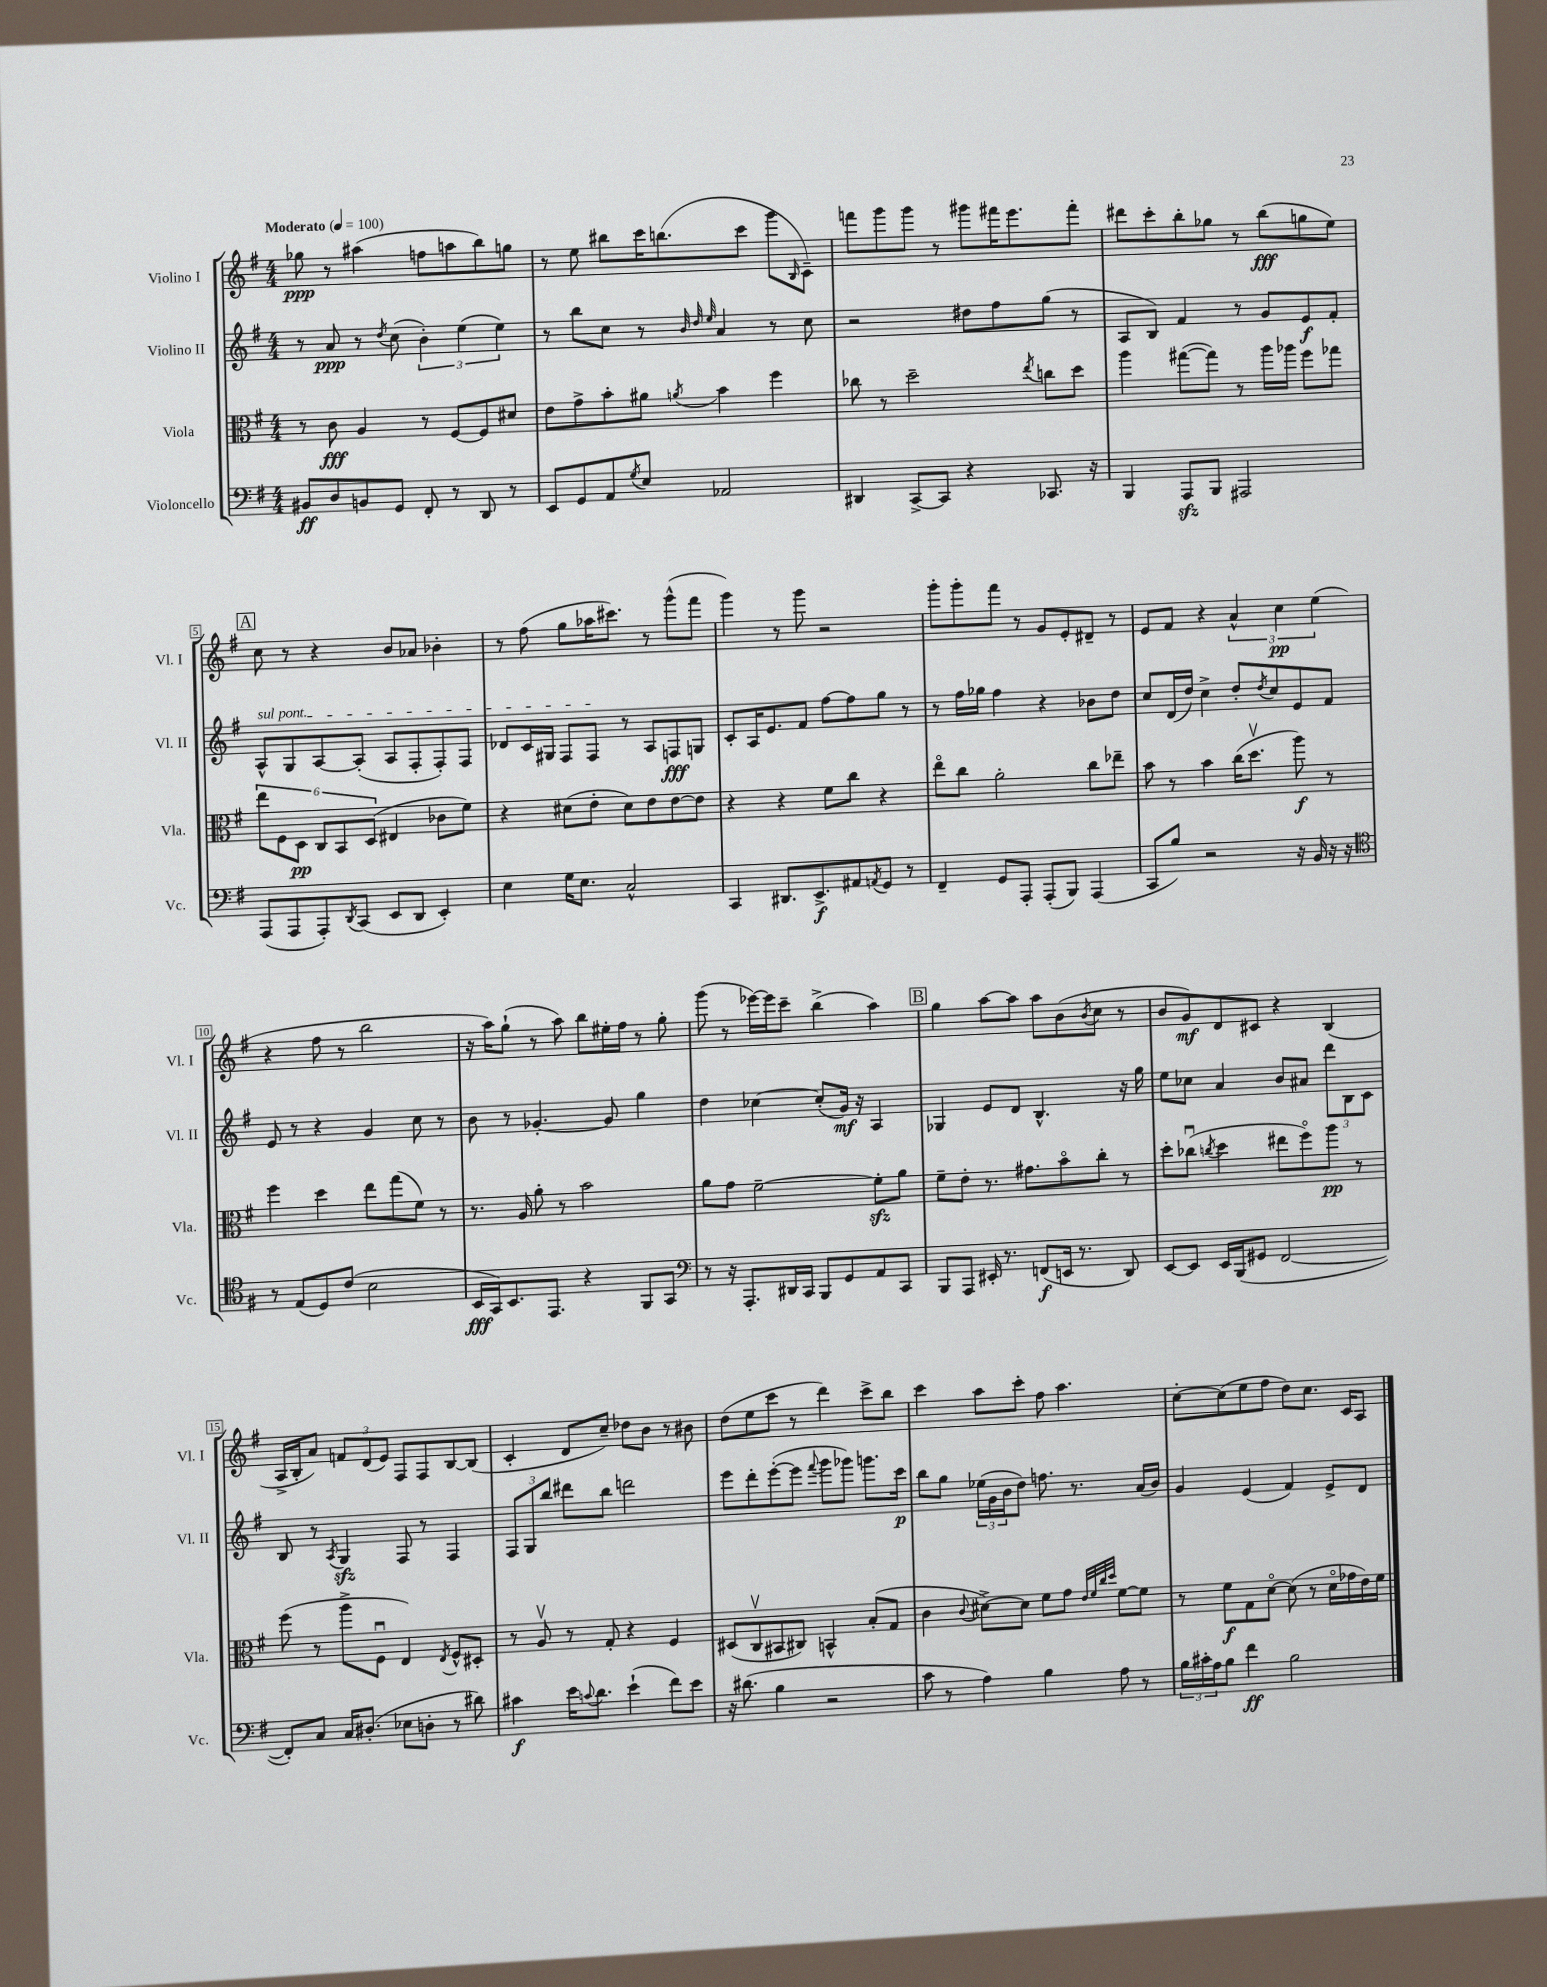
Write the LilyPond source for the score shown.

<<
\new StaffGroup <<
\new Staff = "s0" \with { instrumentName = "Violino I" shortInstrumentName = "Vl. I" } {
    \clef treble \key g \major \numericTimeSignature \time 4/4 \tempo "Moderato" 4 = 100
    ges''8\ppp r8 ais''4( f''8 a''8 b''8) g''8 |
    r8 e''8 bis''8 c'''16 b''8.( c'''8 g'''8 \grace { b16 } c'8--) |
    f'''8 g'''8 g'''8 r8 gis'''8 fis'''16 e'''8. fis'''8-. |
    dis'''8 c'''8-. b''8-. ges''8 r8 b''8\fff( g''8 e''8) |
    \mark \markup { \box "A" } c''8 r8 r4 b'8 aes'8 bes'4-. |
    r8 fis''8( g''8 aes''16 cis'''8.) r8 g'''8-^( fis'''8 |
    g'''4) r8 g'''8 r2 |
    g'''8-. g'''8-. fis'''8 r8 g'8 e'8-. dis'8-- r8 |
    e'8 fis'8 r4 \tuplet 3/2 { a'4-^ c''4\pp e''4( } |
    r4 fis''8 r8 b''2 |
    r16 a''16) g''8-!( r8 a''8) b''8 eis''16-. fis''16 r8 g''8-. |
    g'''8( r8 ees'''16~) ees'''16 c'''8-- b''4->( a''4) |
    \mark \markup { \box "B" } g''4 a''8~ a''8 a''8 b'8( \acciaccatura { b'8 } c''8 r8 |
    b'8 g'8\mf) d'8 cis'8 r4 b4( |
    a16-> b16-. a'8) \tuplet 3/2 { f'8 d'8( e'8) } fis8 fis8 b8~ b8( |
    c'4-. d'8 c''8--) des''8 b'8 r8 bis'8 |
    d''8( e''8 c'''8 r8 d'''4) c'''8-> b''8 |
    c'''4 a''8 c'''8-. fis''8 a''4. |
    c''8~-. c''8( e''8 fis''8 d''8) c''8. c'16 a8 \bar "|." |
}
\new Staff = "s1" \with { instrumentName = "Violino II" shortInstrumentName = "Vl. II" } {
    \clef treble \key g \major \numericTimeSignature \time 4/4
    r8 a'8\ppp r8 \acciaccatura { d''8 } c''8( \tuplet 3/2 { b'4-.) e''4( e''4) } |
    r8 b''8 c''8 r8 \grace { b'32 d''32 e''32 } a'4 r8 c''8 |
    r2 dis''8 fis''8 g''8( r8 |
    a8 b8) fis'4 r8 g'8 e'8\f fis'8-. |
    \mark \markup { \box "A" } \once \override TextSpanner.bound-details.left.text = \markup { \italic "sul pont." } a8-^\startTextSpan g8 a8~ a8-.( a8 fis8-. fis8-.) fis8 |
    des'8 c'16 gis16 fis8 fis8\stopTextSpan r8 a8 f8\fff g8 |
    c'8-. a16 e'8. fis'8 fis''8~ fis''8 g''8 r8 |
    r8 fis''16 ges''16 fis''4 r4 bes'8 d''8 |
    c''8 d'16( d''16) c''4-> d''8-. \acciaccatura { d''8 } c''8 e'8 fis'8 |
    e'8 r8 r4 g'4 c''8 r8 |
    b'8 r8 ges'4.~-. ges'8 g''4 |
    d''4 ces''4~ ces''8-.( g'16\mf) r16 a4 |
    \mark \markup { \box "B" } ges4 e'8 d'8 b4.-^ r16 g''16 |
    e''8 ces''8 a'4 b'8 ais'8 \tuplet 3/2 { d'''8 b8 c'8 } |
    b8 r8 \acciaccatura { a8 } g4\sfz fis8 r8 fis4 |
    \tuplet 3/2 { fis8 g8 b''8 } dis'''8 b''8 d'''2 |
    e'''8 d'''8-. e'''8~-.( e'''8 \appoggiatura { fis'''8 } g'''8 ges'''8) g'''8. c'''16\p |
    b''8 g''8 \tuplet 3/2 { ees''16( g'16 b'16 } d''8) f''8. r8. a'16( b'16) |
    g'4 e'4( fis'4) e'8-> d'8 \bar "|." |
}
\new Staff = "s2" \with { instrumentName = "Viola" shortInstrumentName = "Vla." } {
    \clef alto \key g \major \numericTimeSignature \time 4/4
    r8 c'8\fff a4 r8 fis8~ fis8 dis'8 |
    e'8 g'8-> b'8-. ais'8 \acciaccatura { a'8 } b'4 fis''4 |
    ces''8 r8 d''2-- \acciaccatura { e''8 } c''8 d''8 |
    a''4 gis''8~( gis''8) r8 a''16 aes''16 fis''8 ges''8 |
    \mark \markup { \box "A" } \tuplet 6/4 { e''8 fis8 d8\pp c8 b,8 d8( } eis4 ces'8 fis'8) |
    r4 dis'8( e'8-. dis'8) e'8 e'8~ e'8 |
    r4 r4 fis'8 c''8 r4 |
    e''8\flageolet c''8 a'2-. c''8 ees''8-- |
    b'8 r8 b'4 c''16( d''8.\upbow a''8\f) r8 |
    fis''4 d''4 e''8 g''8( fis'8) r8 |
    r8. a16 a'8-. r8 b'2 |
    a'8 g'8 fis'2~-- fis'8-.\sfz a'8 |
    \mark \markup { \box "B" } fis'8-- e'8-. r8. gis'8. b'8\flageolet c''8-. r8 |
    d''8-. ces''8\downbow( \acciaccatura { c''8 } d''4 eis''8 fis''8\flageolet) a''8\pp r8 |
    fis''8( r8 a''8-> fis8\downbow e4) \acciaccatura { e8 } fis8-^ dis8-. |
    r8 a8\upbow r8 g8-. r4 fis4 |
    dis8( c8\upbow bis,8 cis8) b,4-^ b8-.( g8 |
    c'4 \appoggiatura { c'8 } dis'8~->) dis'8 fis'8 g'8 \grace { e'32 fis'32 c''32 d''32 } fis'8~ fis'8 |
    r8 fis'8\f g8 d'8~\flageolet d'8( r8 d'16\flageolet ges'16 e'16) fis'16 \bar "|." |
}
\new Staff = "s3" \with { instrumentName = "Violoncello" shortInstrumentName = "Vc." } {
    \clef bass \key g \major \numericTimeSignature \time 4/4
    bis,8\ff d8 b,8 g,8 fis,8-. r8 d,8 r8 |
    e,8 g,8 a,8 \acciaccatura { g8 } e8 aes,2 |
    dis,4 c,8~-> c,8 r4 ces,8. r16 |
    b,,4 a,,8\sfz b,,8 ais,,2 |
    \mark \markup { \box "A" } a,,8( a,,8 a,,8-.) \acciaccatura { d,8 } c,8( e,8 d,8 e,4-.) |
    e4 g16 e8. c2-^ |
    c,4 dis,8. e,8.->\f ais,8 \acciaccatura { a,8 } g,8 r8 |
    fis,4-- g,8 a,,8-. a,,8-.( b,,8) a,,4( |
    c,8 b8) r2 r16 b,16 r16 r16 |
    \clef tenor r8 e8( d8) c'8( b2 |
    b,16\fff g,16) b,8. e,8. r4 fis,8 g,8 |
    \clef bass r8 r16 a,,8.-. dis,16 c,16 b,,8 g,8 a,8 c,8 |
    \mark \markup { \box "B" } b,,8 a,,8 eis,16-. r8. f,8\f( e,16 r8. d,8) |
    e,8~ e,8 e,16 b,,16( gis,8 fis,2~ |
    fis,8-.) c8 c16 dis8.-.( ees8 d8-. r8 dis'8) |
    cis'4\f e'16 \appoggiatura { c'8 } d'8. e'4-!( fis'8) e'8 |
    r16 dis'8.( b4 r2 |
    c'8 r8 a4) b4 a8 r8 |
    \tuplet 3/2 { b16 cis'16-. a16 } b8 fis'4\ff b2 \bar "|." |
}
>>
>>
\layout { \context { \Score \override BarNumber.stencil = #(make-stencil-boxer 0.1 0.3 ly:text-interface::print) } }
